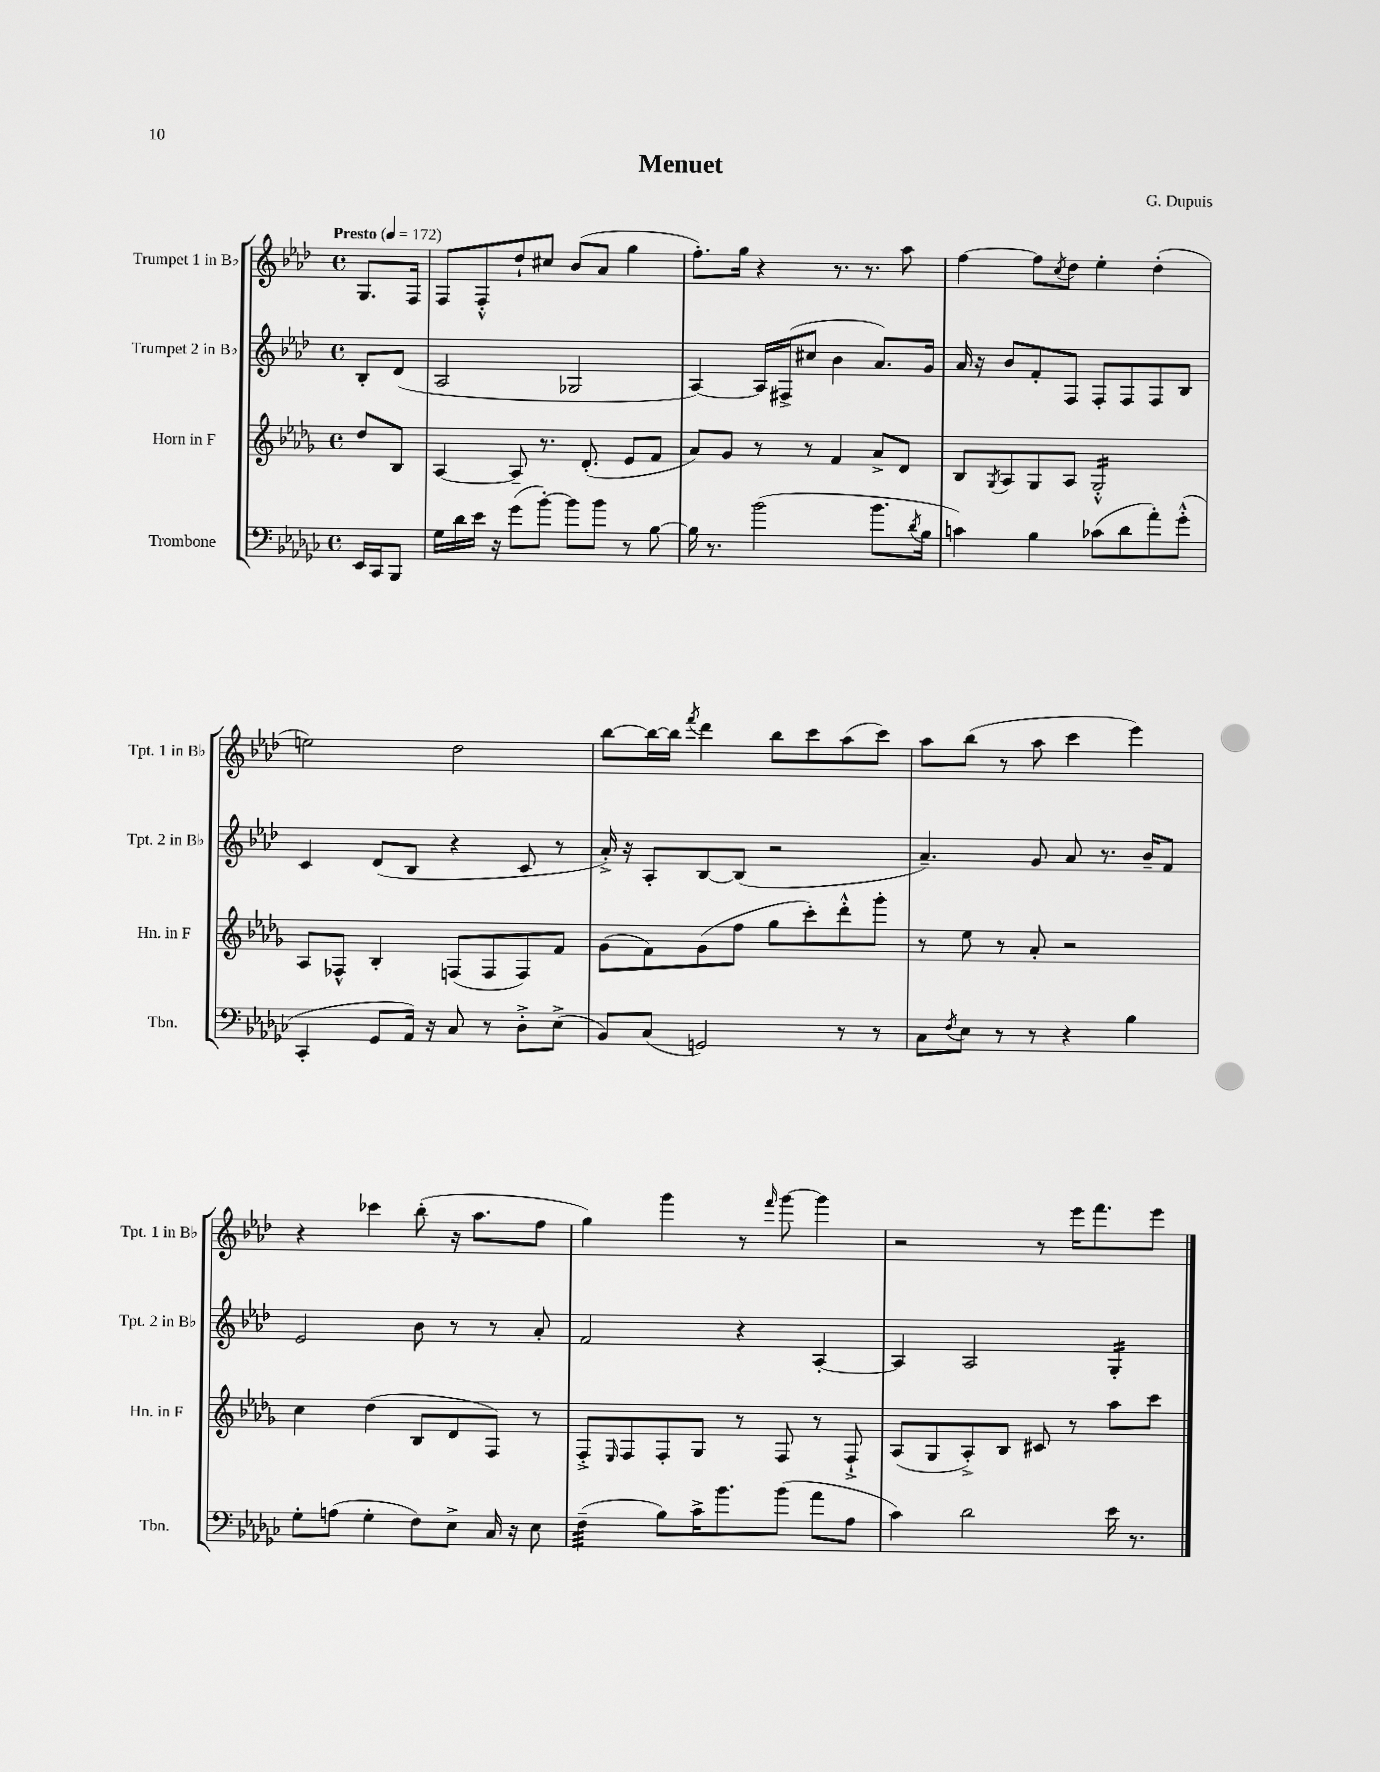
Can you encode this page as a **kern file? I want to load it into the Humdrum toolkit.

**kern	**kern	**kern	**kern
*staff4	*staff3	*staff2	*staff1
*clefF4	*clefG2	*clefG2	*clefG2
*k[b-e-a-d-g-c-]	*k[b-e-a-d-g-]	*k[b-e-a-d-]	*k[b-e-a-d-]
*M4/4	*M4/4	*M4/4	*M4/4
*met(c)	*met(c)	*met(c)	*met(c)
*MM172	*MM172	*MM172	*MM172
16EE-	8dd-	8B-'	8.G
16CC-	.	.	.
8BBB-	8B-	(8d-	.
.	.	.	16F
=	=	=	=
16G-	[4A-	2A-	8F
16d-	.	.	.
16e-	.	.	8F'^^
16r	.	.	.
(8g-	8A-~]	.	8dd-`
[8b-')	8.r	.	8cc#
8b-]	.	2G-	(8b-
.	(8.d-'	.	.
8b-	.	.	8a-
8r	8e-	.	4gg
[8B-	8f	.	.
=	=	=	=
16B-]	8a-)	[4A-)	8.ff')
8.r	.	.	.
.	8g-	.	.
.	.	.	16gg
(2b-	8r	16A-]	4r
.	.	(16F#^	.
.	8r	8cc#	.
.	4f	4b-	8.r
.	.	.	8.r
8.b-	8a-^	8.a-)	.
.	8d-	.	8aa-
8qd-	.	.	.
16B-	.	16g	.
=	=	=	=
4c)	8B-	16a-	[4ff
.	.	16r	.
.	8qG-	.	.
.	8A-	8b-	.
4B-	8G-	8f'	8ff]
.	.	.	8qcc
.	8A-	8F	8dd-
(8c-	2G-'^^	8F'	4ee-'
8d-	.	8F	.
8a-')	.	8F	(4dd-'
(8g-'^^	.	8B-	.
=	=	=	=
4CC-'	8A-	4c	2ee)
.	8F-^^	.	.
8GG-	4B-'	(8d-	.
16AA-)	.	8B-	.
16r	.	.	.
8C-	(8F	4r	2dd-
8r	8F	.	.
8D-'^	8F)	8c	.
(8E-^	8f	8r	.
=	=	=	=
8BB-)	(8g-	16a-'^)	[8bb-
.	.	16r	.
(8C-	8f)	8A-'	16bb-_
.	.	.	16bb-]
.	.	.	8qfff
2GG)	(8g-	[8B-	4ddd-
.	8ff	(8B-]	.
.	8gg-	2r	8bb-
.	8ccc')	.	8ccc
8r	8ddd-'^^	.	(8aa-
8r	8ggg-'	.	8ccc)
=	=	=	=
8C-	8r	4.a-~)	8aa-
8qF	.	.	.
8E-	8ee-	.	(8bb-
8r	8r	.	8r
8r	8a-'	8g	8aa-
4r	2r	8a-	4ccc
.	.	8.r	.
4B-	.	.	4eee-)
.	.	16b-~	.
.	.	8f	.
=	=	=	=
8G-'	4cc	2e-	4r
(8A	.	.	.
4G-'	(4dd-	.	4ccc-
8F)	8B-	8b-	(8bb-'
8E-^	8d-	8r	16r
.	.	.	8.aa-
16C-	8F)	8r	.
16r	.	.	.
8E-	8r	8a-'	8ff
=	=	=	=
(4F~	8F'^	2f	4gg)
.	16qqE-	.	.
.	8F	.	.
8B-)	8F'	.	4ggg
16c-^	8G-	.	.
8.b-	.	.	.
.	8r	4r	8r
.	.	.	16qqfff
(8b-	8F	.	[8ggg
8a-	8r	[4A-'	4ggg]
8A-	8F`^	.	.
=	=	=	=
4c-)	(8A-	4A-]	2r
.	8G-	.	.
2d-	8A-'^)	2A-	.
.	8B-	.	.
.	8c#	.	8r
.	8r	.	16eee-
.	.	.	8.fff
16e-	8aa-	4G'	.
8.r	.	.	.
.	8ccc	.	8eee-
==	==	==	==
*-	*-	*-	*-
